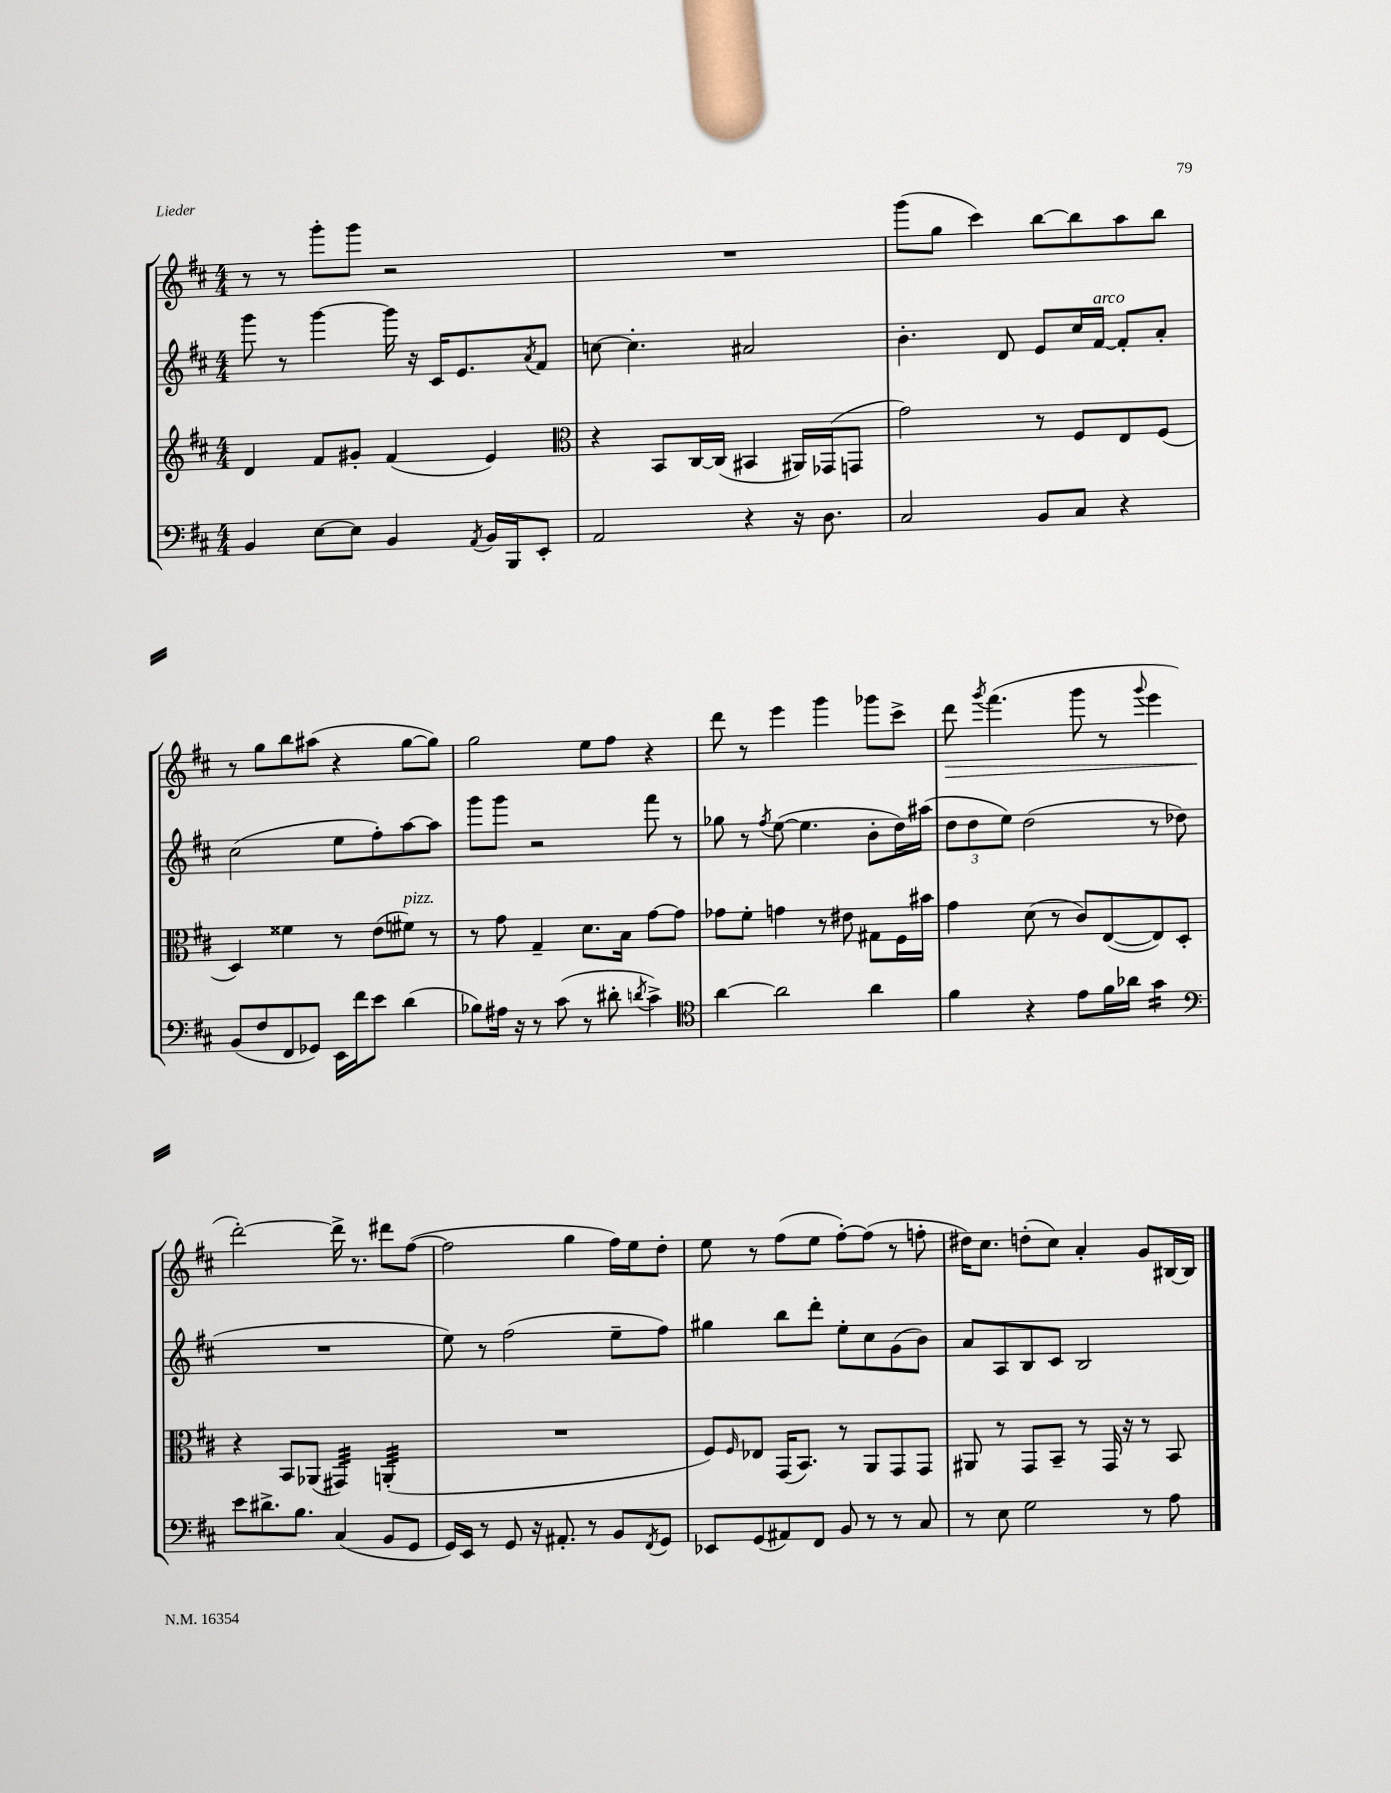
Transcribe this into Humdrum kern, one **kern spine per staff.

**kern	**kern	**kern	**kern
*staff4	*staff3	*staff2	*staff1
*clefF4	*clefG2	*clefG2	*clefG2
*k[f#c#]	*k[f#c#]	*k[f#c#]	*k[f#c#]
*M4/4	*M4/4	*M4/4	*M4/4
4BB/	4d/	8ggg\	8r
.	.	8r	8r
[8E\L	8f#/L	[4ggg\	8ggg'\L
8E\]J	8g#'/J	.	8ggg\J
4BB/	(4f#/	16ggg\]	2r
.	.	16r	.
.	.	16c#/LK	.
.	.	8.e/	.
8qAA/	.	.	.
16BB/LL	4e/)	.	.
16BBB/J	.	.	.
.	.	8qa/	.
8EE'/J	.	8f#/J	.
=	=	=	=
*	*clefC3	*	*
2AA/	4r	[8cc\	1r
.	.	4.cc'\]	.
.	8BB/L	.	.
.	[16C#/L	.	.
.	(16C#/]JJ	.	.
4r	4BB#/	2a#/	.
16r	16AA#/LL)	.	.
8.D\	(16GG-/J	.	.
.	8GG/J	.	.
=	=	=	=
2C#/	2g\)	4.b'\	(8ggg\L
.	.	.	8gg\J
.	.	.	4ccc#\)
.	.	8d/	.
8BB/L	8r	8e/L	[8bb\L
8C#/J	8F#/L	16cc#/L	8bb\]
.	.	[16f#/JJ	.
4r	8E/	8f#'/]L	8aa\
.	(8F#/J	8a'/J	8bb\J
=	=	=	=
(8BB/L	4D/)	(2cc#\	8r
8F#/	.	.	8gg\L
8FF#/	4f##\	.	8bb\
8GG-/J)	.	.	(8aa#\J
16EE\LL	8r	8ee\L	4r
16f#\J	.	.	.
8e\J	(8e\L	8ff#'\)	.
(4d\	8f#\J)	[8aa\	[8gg\L
.	8r	8aa\]J	8gg\]J)
=	=	=	=
8B-\L)	8r	8ggg\L	2gg\
16A#\Jk	8g\	8ggg\J	.
16r	.	.	.
8r	4G~/	2r	.
(8c#\	.	.	.
8r	8.d\L	.	8ee\L
8d#'\	.	.	8ff#\J
.	16B\Jk	.	.
8qd/	.	.	.
4c#^\)	[8g\L	8fff#\	4r
.	8g\]J	8r	.
=	=	=	=
*clefC4	*	*	*
[4a\	8g-\L	8gg-\	8ddd\
.	8f#'\J	8r	8r
.	.	8qff#/	.
2a\]	4g\	([8ee\	4eee\
.	.	4.ee\]	.
.	8r	.	4ggg\
.	8e#\	.	.
4a\	8G#\L	8b'\L	8ggg-\L
.	16F#\L	16dd\L)	8ccc#^\J
.	16b#\JJ	(16aa#\JJ	.
=	=	=	=
4f#\	4g\	12dd\L	8ddd\
.	.	12dd\	.
.	.	.	8qggg/
.	.	.	(4.fff#\
.	.	12ee\J)	.
4r	(8d\	(2dd\	.
.	8r	.	.
8e\L	8c#/L)	.	8ggg\
16f#\L	([8E/	.	8r
16a-\JJ	.	.	.
.	.	.	8qqggg/
4g\	8E/])	8r	4eee\
.	8D'/J	8dd-\	.
=	=	=	=
*clefF4	*	*	*
8e\L	4r	1r	[2ddd'\)
8.d#^\	.	.	.
.	8BB/L	.	.
8.B\J	.	.	.
.	(8AA-/J	.	.
(4C#/	4GG#/)	.	16ddd^\]
.	.	.	8.r
8BB/L	(4AA'/	.	8ddd#\L
8GG/J	.	.	([8ff#\J
=	=	=	=
16GG/LL)	1r	8ee\)	2ff#\]
16EE/JJ	.	.	.
8r	.	8r	.
8GG/	.	(2ff#\	.
16r	.	.	.
8.AA#'/	.	.	.
.	.	.	4gg\
8r	.	.	.
8BB/L	.	8ee~\L	16ff#\LL)
.	.	.	16ee\J
8qFF#/	.	.	.
8GG/J	.	8ff#\J)	8dd'\J
=	=	=	=
8EE-/L	8F#/L)	4gg#\	8ee\
.	16qqF#/	.	.
(8GG/	8E-/J	.	8r
8AA#/)	(16GG/LK	8bb\L	(8ff#\L
.	8.BB/J)	.	.
8FF#/J	.	8ddd'\J	8ee\J
8BB/	8r	8ee'\L	[8ff#'\L)
8r	8AA/L	8cc#\	(8ff#\]J
8r	8GG/	(8g\	8r
8C#/	8GG/J	8b\J)	8ff'\
=	=	=	=
8r	8AA#/	8a/L	16dd#\LK)
.	.	.	8.cc#\J
8E\	8r	8A/	.
2G\	8GG/L	8B/	(8dd'\L
.	8BB~/J	8c#/J	8cc#\J)
.	8r	2B/	4a'/
.	16GG/	.	.
.	16r	.	.
8r	8r	.	8g/L
8A\	8BB/	.	[16B#/L
.	.	.	16B#/]JJ
==	==	==	==
*-	*-	*-	*-
